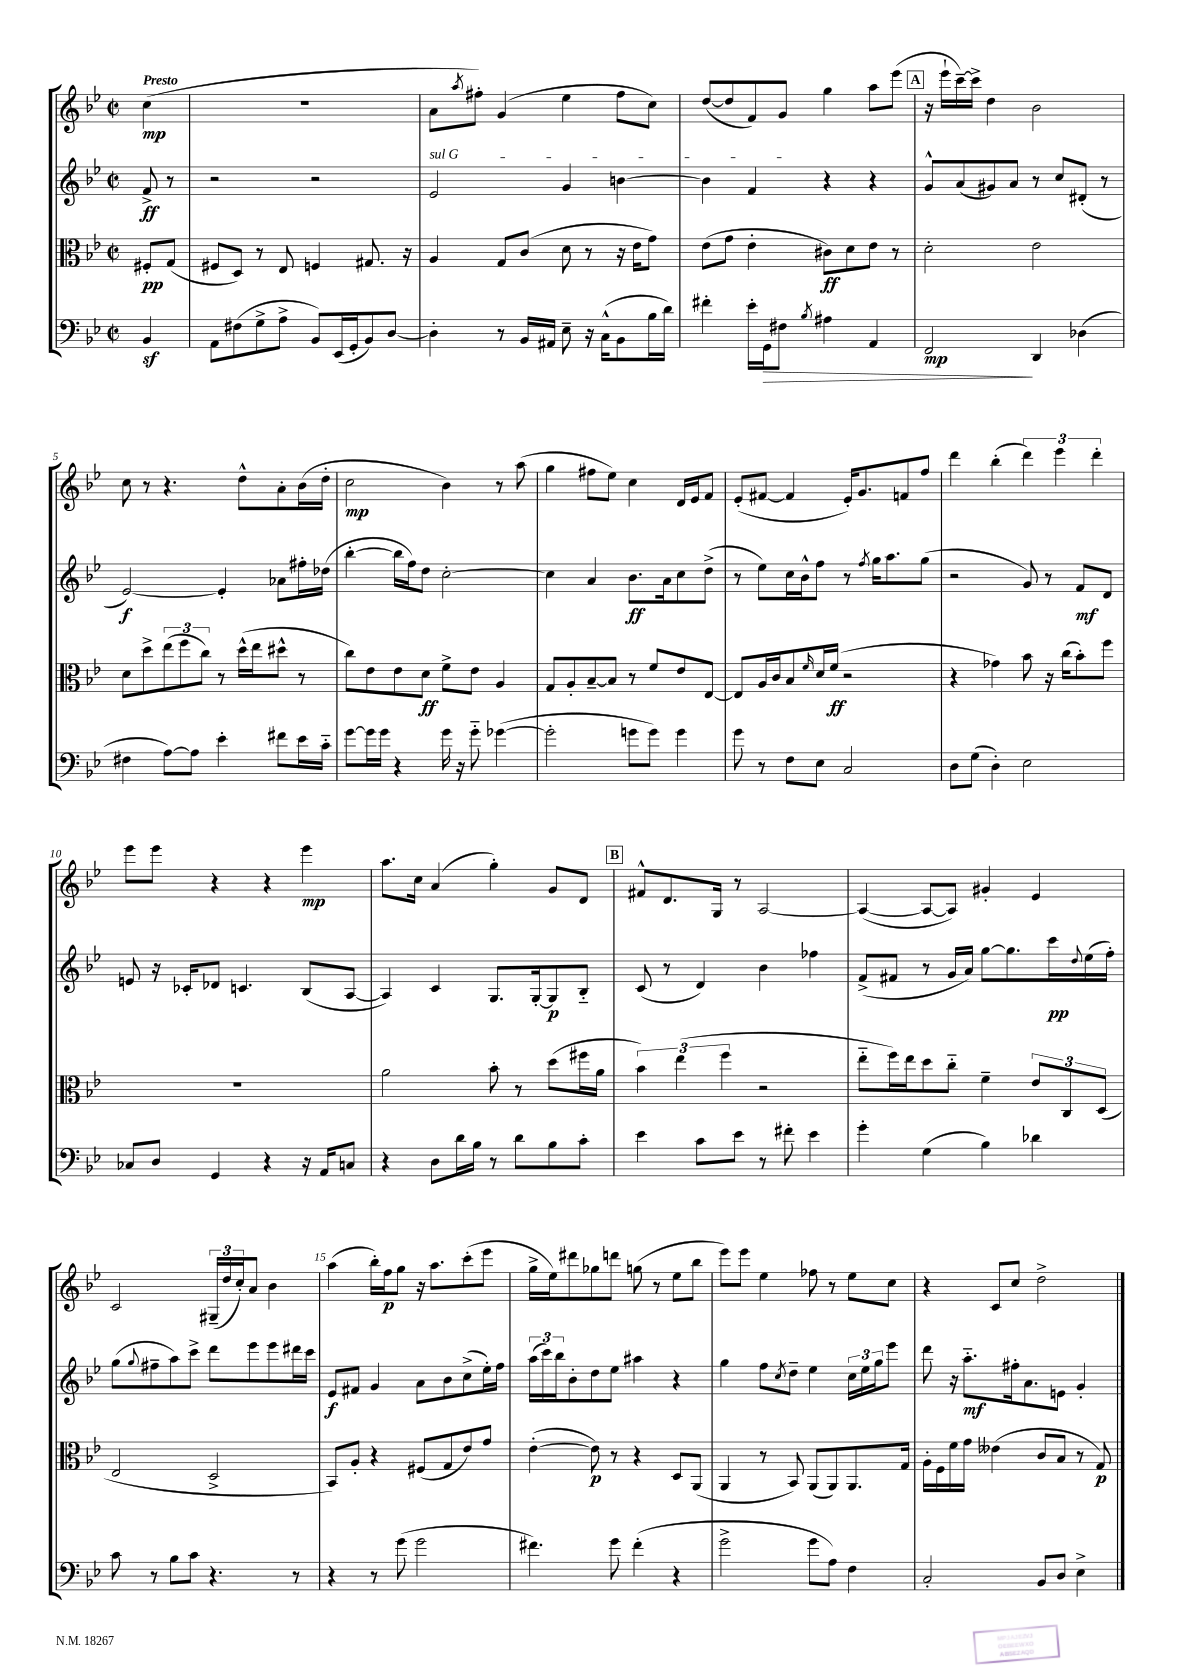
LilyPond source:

<<
\new StaffGroup <<
\new Staff = "s0" {
    \clef treble \key bes \major \defaultTimeSignature \time 2/2 \partial 4 \tempo "Presto"
    c''4\mp( |
    R1 |
    a'8 \acciaccatura { a''8 } fis''8-.) g'4( ees''4 fis''8 c''8) |
    d''8~( d''8 f'8) g'8 g''4 a''8 ees'''8( |
    \mark \markup { \box "A" } r16 ees'''16-! c'''16~--) c'''16-> d''4 bes'2 |
    c''8 r8 r4. d''8-^ a'8-. bes'16( d''16-. |
    c''2\mp bes'4) r8 a''8( |
    g''4 fis''8 ees''8) c''4 d'16 ees'16 f'8 |
    ees'8-.( fis'8~ fis'4 ees'16-.) g'8. f'8 f''8 |
    d'''4 bes''4-.( \tuplet 3/2 { d'''4) ees'''4 d'''4-. } |
    ees'''8 ees'''8 r4 r4 ees'''4\mp |
    a''8. c''16 a'4( g''4-.) g'8 d'8 |
    \mark \markup { \box "B" } fis'8-^ d'8. g16 r8 a2~ |
    a4~( a8~ a8) gis'4-. ees'4 |
    c'2 \tuplet 3/2 { gis16--( d''16 c''16-.) } a'8 bes'4 |
    a''4( bes''16-.) f''16\p g''8 r16 a''8. c'''8-.( ees'''8 |
    g''16-> ees''16) dis'''8 ges''8 d'''8 g''8( r8 ees''8 bes''8 |
    ees'''8) ees'''8 ees''4 fes''8 r8 ees''8 c''8 |
    r4 c'8 c''8 d''2-> \bar "|." |
}
\new Staff = "s1" {
    \clef treble \key bes \major \defaultTimeSignature \time 2/2 \partial 4
    f'8->\ff r8 |
    r2 r2 |
    \once \override TextSpanner.bound-details.left.text = \markup { \italic "sul G" } ees'2\startTextSpan g'4 b'4~ |
    b'4 f'4\stopTextSpan r4 r4 |
    \mark \markup { \box "A" } g'8-^ a'8( gis'8) a'8 r8 c''8 dis'8-.( r8 |
    ees'2~\f) ees'4-. aes'8 fis''16-. des''16( |
    bes''4~-. bes''16 f''16) d''8 c''2~-. |
    c''4 a'4 bes'8.\ff a'16 c''8 d''8->( |
    r8 ees''8) c''16 bes'16-^ f''8 r8 \acciaccatura { f''8 } g''16 a''8. g''8( |
    r2 g'8) r8 f'8\mf d'8 |
    e'8 r16 ces'16-. des'8 c'4. bes8( a8~ |
    a4) c'4 g8. g16~-. g8\p bes8-_ |
    \mark \markup { \box "B" } c'8( r8 d'4) bes'4 fes''4 |
    f'8->( fis'8 r8 g'16 a'16) g''8~ g''8. c'''16\pp \appoggiatura { d''8 } ees''16( f''16-.) |
    g''8( \appoggiatura { g''8 } fis''8-- a''8) c'''8-> d'''8 ees'''8 ees'''8 dis'''16 c'''16 |
    ees'8\f fis'8 g'4 a'8 bes'8 c''8->( ees''16-.) f''16 |
    \tuplet 3/2 { a''16( c'''16) bes''16 } bes'8-. d''8 ees''8 ais''4 r4 |
    g''4 f''8 \acciaccatura { c''8 } d''8-- ees''4 \tuplet 3/2 { c''16 ees''16 g''16 } ees'''8 |
    d'''8 r16 a''8.-_\mf fis''16-. a'8. e'8 g'4-. \bar "|." |
}
\new Staff = "s2" {
    \clef alto \key bes \major \defaultTimeSignature \time 2/2 \partial 4
    fis8-.\pp g8( |
    fis8 d8) r8 ees8 f4 gis8. r16 |
    a4 g8 c'8( d'8 r8 r16 ees'16 g'8) |
    ees'8( g'8 ees'4-. cis'8\ff) d'8 ees'8 r8 |
    \mark \markup { \box "A" } d'2-. ees'2 |
    d'8 d''8-> \tuplet 3/2 { ees''8( f''8 c''8) } r8 d''16-^( ees''16 dis''8-^ r8 |
    c''8) ees'8 ees'8 d'8\ff f'8-> ees'8 a4 |
    g8 a8-. bes8~-- bes8 r8 f'8 ees'8 ees8~ |
    ees8 a16 c'16 bes8 \grace { f'16 } d'16 f'16\ff( r2 |
    r4 ges'4) bes'8 r16 c''16( bes'8-.) f''8 |
    R1 |
    a'2 bes'8-. r8 d''8( fis''16 a'16 |
    \mark \markup { \box "B" } \tuplet 3/2 { bes'4) ees''4( f''4 } r2 |
    ees''8-_ f''16) ees''16 d''8 c''8-_ f'4-- \tuplet 3/2 { ees'8 c8 d8( } |
    ees2 d2-> |
    bes,8) a8-. r4 fis8( g8 ees'8) g'8 |
    ees'4~-.( ees'8\p) r8 r4 d8 a,8( |
    a,4 r8 bes,8) a,8( a,8) a,8. g16 |
    a16-. f16 f'16 g'16 eeses'4( c'8 bes8 r8 g8\p) \bar "|." |
}
\new Staff = "s3" {
    \clef bass \key bes \major \defaultTimeSignature \time 2/2 \partial 4
    bes,4\sf |
    a,8 fis8( g8-> a8-> bes,8) ees,16( g,16-. bes,8) d8~ |
    d4-. r8 bes,16 ais,16 ees8-- r16 c16-^( bes,8 bes16 d'16) |
    fis'4-. ees'16-. g,16\> fis8 \acciaccatura { bes8 } ais4 a,4 |
    \mark \markup { \box "A" } f,2\mp\! d,4 des4( |
    fis4 a8~) a8 ees'4-. fis'8 ees'16 c'16-_ |
    g'8~ g'16 g'16 r4 g'16 r16 g'8-_ ges'4~( |
    ges'2-. g'8 g'8) g'4 |
    g'8 r8 f8 ees8 c2 |
    d8 g8( d4-.) ees2 |
    ces8 d8 g,4 r4 r16 a,16 c8 |
    r4 d8 d'16 bes16 r8 d'8 bes8 c'8-. |
    \mark \markup { \box "B" } ees'4 c'8 ees'8 r8 fis'8-. ees'4 |
    g'4-. g4( bes4) des'4 |
    c'8 r8 bes8 c'8 r4. r8 |
    r4 r8 g'8( g'2 |
    fis'4.) g'8 fis'4-.( r4 |
    g'2-> g'8 a8) f4 |
    c2-. bes,8 d8 ees4-> \bar "|." |
}
>>
>>
\layout { \context { \Score \override BarNumber.break-visibility = ##(#f #t #t) barNumberVisibility = #(every-nth-bar-number-visible 5) } }
